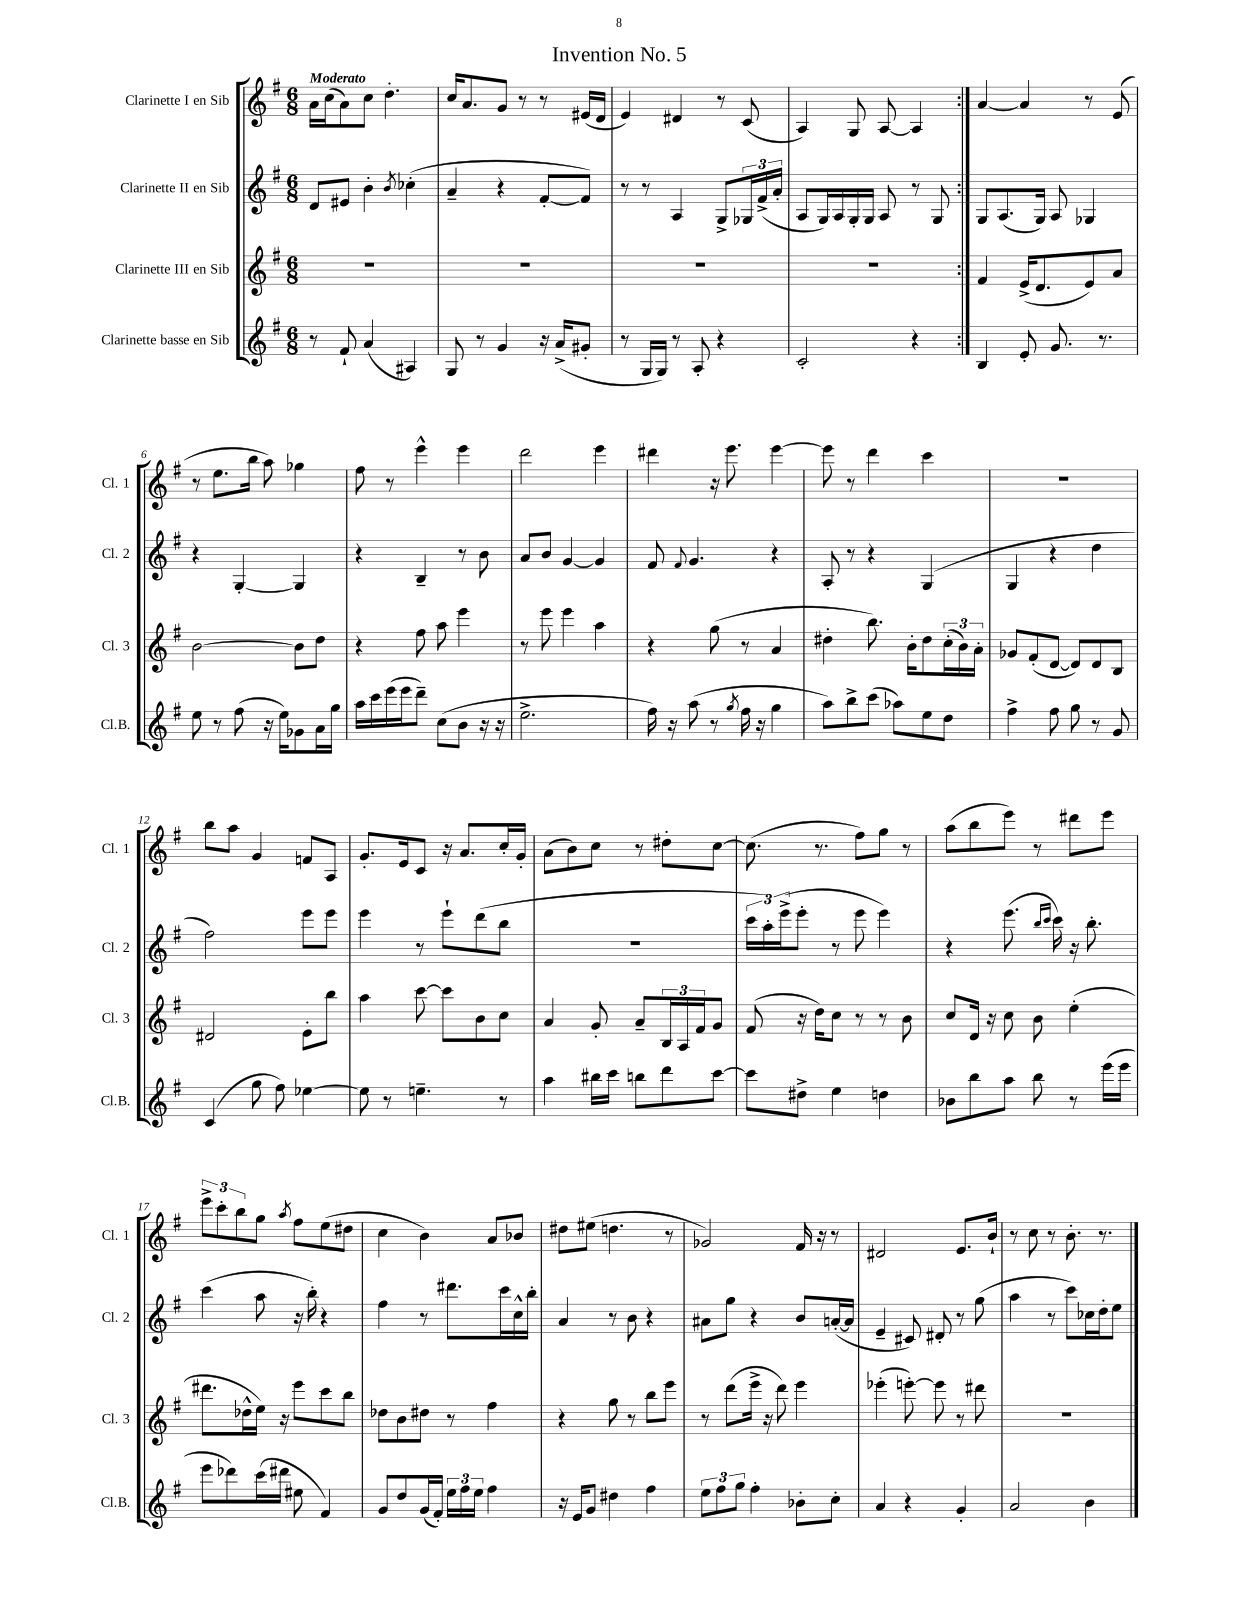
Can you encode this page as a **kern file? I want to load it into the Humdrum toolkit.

**kern	**kern	**kern	**kern
*staff4	*staff3	*staff2	*staff1
*clefG2	*clefG2	*clefG2	*clefG2
*k[f#]	*k[f#]	*k[f#]	*k[f#]
*M6/8	*M6/8	*M6/8	*M6/8
8r	2.r	8d	16a
.	.	.	(16cc
8f#`	.	8e#	8a)
(4a	.	4b'	8cc
.	.	.	4.dd'
.	.	8qb	.
4A#)	.	(4cc-'	.
=	=	=	=
8G	2.r	4a~	16cc
.	.	.	8.a
8r	.	.	.
4g	.	4r	8g
.	.	.	8r
16r	.	[8f#'	8r
(16a^	.	.	.
8g#'	.	8f#])	(16e#
.	.	.	16d
=	=	=	=
8r	2.r	8r	4e)
16G	.	8r	.
16G)	.	.	.
8r	.	4A	4d#
8A'	.	.	.
4r	.	8G^	8r
.	.	24G-	(8c
.	.	(24f#^	.
.	.	24a'	.
=	=	=	=
2c'	2.r	8A	4A)
.	.	16G)	.
.	.	16A	.
.	.	16G'	8G
.	.	16G	.
.	.	8A	[8A
4r	.	8r	4A]
.	.	8G	.
=:|!	=:|!	=:|!	=:|!
4B	4f#	8G	[4a
.	.	(8.A	.
8e'	(16e^	.	4a]
.	8.d	16G)	.
8.g	.	8A	.
.	8e)	4G-	8r
8.r	.	.	.
.	8a	.	(8e
=	=	=	=
8ee	[2b	4r	8r
8r	.	.	8.ee
(8ff#	.	[4G'	.
.	.	.	16bb
16r	.	.	8aa)
16ee)	.	.	.
8g-	8b]	4G]	4gg-
16a	8dd	.	.
16gg	.	.	.
=	=	=	=
16aa	4r	4r	8ff#
16ccc	.	.	.
(16eee	.	.	8r
16eee	.	.	.
8ddd~)	8ff#	4B~	4eee^^
(8cc	8aa	.	.
8b	4eee	8r	4eee
16r	.	8b	.
16r	.	.	.
=	=	=	=
2.ee^	8r	8a	2ddd
.	8eee	8b	.
.	4eee	[4g	.
.	4aa	4g]	4eee
=	=	=	=
16ff#)	4r	8f#	4ddd#
16r	.	.	.
.	.	8qqf#	.
(8aa	.	4.g	.
8r	(8gg	.	16r
.	.	.	8.eee
8qgg	.	.	.
16ff#	8r	.	.
16r	.	.	.
4gg	4a	4r	[4eee
=	=	=	=
8aa)	4dd#'	8A'	8eee]
8bb^	.	8r	8r
(8ccc	8.bb)	4r	4ddd
8aa-)	.	.	.
.	16b'	.	.
8ee	8dd#	(4G	4ccc
8dd	(24cc'	.	.
.	24b)	.	.
.	24a'	.	.
=	=	=	=
4ff#^	8g-	4G	2.r
.	(8f#'	.	.
8ff#	[8d	4r	.
8gg	8d])	.	.
8r	8d	4dd	.
8g	8B	.	.
=	=	=	=
(4c	2d#	2ff#)	8bb
.	.	.	8aa
8gg	.	.	4g
8ff#)	.	.	.
[4ee-	8e'	8eee	8f
.	8bb	8eee	8A
=	=	=	=
8ee-]	4aa	4eee	8.g'
8r	.	.	.
.	.	.	16e
4.ee~	[8ccc	8r	8c
.	8ccc]	8eee`	16r
.	.	.	8.a
.	8b	(8ddd	.
8r	8cc	8bb	16cc'
.	.	.	16g'
=	=	=	=
4aa	4a	2.r	(8a
.	.	.	8b)
16bb#	8g'	.	8cc
16ccc	.	.	.
8bb	8a~	.	8r
8ddd	24B	.	8dd#'
.	24A	.	.
.	24f#	.	.
[8ccc	8g	.	[8cc
=	=	=	=
8ccc]	(8f#	24ccc	(8.cc]
.	.	24aa')	.
.	.	(24eee^	.
8dd#^	16r	8eee'	.
.	16dd)	.	8.r
4ee	8cc	8r	.
.	8r	8eee	8ff#)
4dd	8r	4eee)	8gg
.	8b	.	8r
=	=	=	=
8b-	8cc	4r	(8aa
8bb	16d	.	8bb
.	16r	.	.
8aa	8cc	(8.eee	8eee)
8bb	8b	.	8r
.	.	16qqbb	.
.	.	16qqccc	.
.	.	16ccc)	.
8r	(4ee'	16r	8ddd#
.	.	8.bb'	.
(16eee	.	.	8eee
16eee	.	.	.
=	=	=	=
8eee	8.ddd#	(4ccc	12eee^
.	.	.	12ccc'
8ddd-)	.	.	.
.	.	.	12bb
.	16dd-^^	.	.
(16ccc	16ee)	8aa	8gg
16ddd#	16r	.	.
.	.	.	8qaa
8ee#	8eee	16r	8ff#
.	.	16bb')	.
4f#)	8ccc	4r	(8ee
.	8bb	.	8dd#
=	=	=	=
8g	8dd-	4ff#	4cc
8dd	8b	.	.
(16g	8dd#	8r	4b)
16f#')	.	.	.
24ee	8r	8.ddd#	.
24ff#	.	.	.
24ee	.	.	.
4ff#	4ff#	.	8a
.	.	16ccc	.
.	.	16cc^^	8b-
.	.	16bb'	.
=	=	=	=
16r	4r	4a	8dd#
16e	.	.	.
8g	.	.	(8ee#
4dd#	8gg	8r	4.dd
.	8r	8b	.
4ff#	8bb	4r	.
.	8eee	.	8r
=	=	=	=
12ee	8r	8a#	2g-)
12ff#	.	.	.
.	(8ddd	8gg	.
12gg	.	.	.
4ff#'	16eee^	4r	.
.	16r	.	.
.	8ddd)	.	.
8b-'	4eee	8b	16f#
.	.	.	16r
8cc'	.	([16a'	8r
.	.	16a]	.
=	=	=	=
4a	(4eee-'	4e~	2d#
4r	[8eee')	8c#)	.
.	8eee]	8d#'	.
4g'	8r	8r	8.e
.	8ddd#	(8gg	.
.	.	.	16b`
=	=	=	=
2a	2.r	4aa	8r
.	.	.	8cc
.	.	8r	8r
.	.	8ccc)	8.b'
4b	.	16cc-	.
.	.	16dd'	8.r
.	.	8ee	.
==	==	==	==
*-	*-	*-	*-
